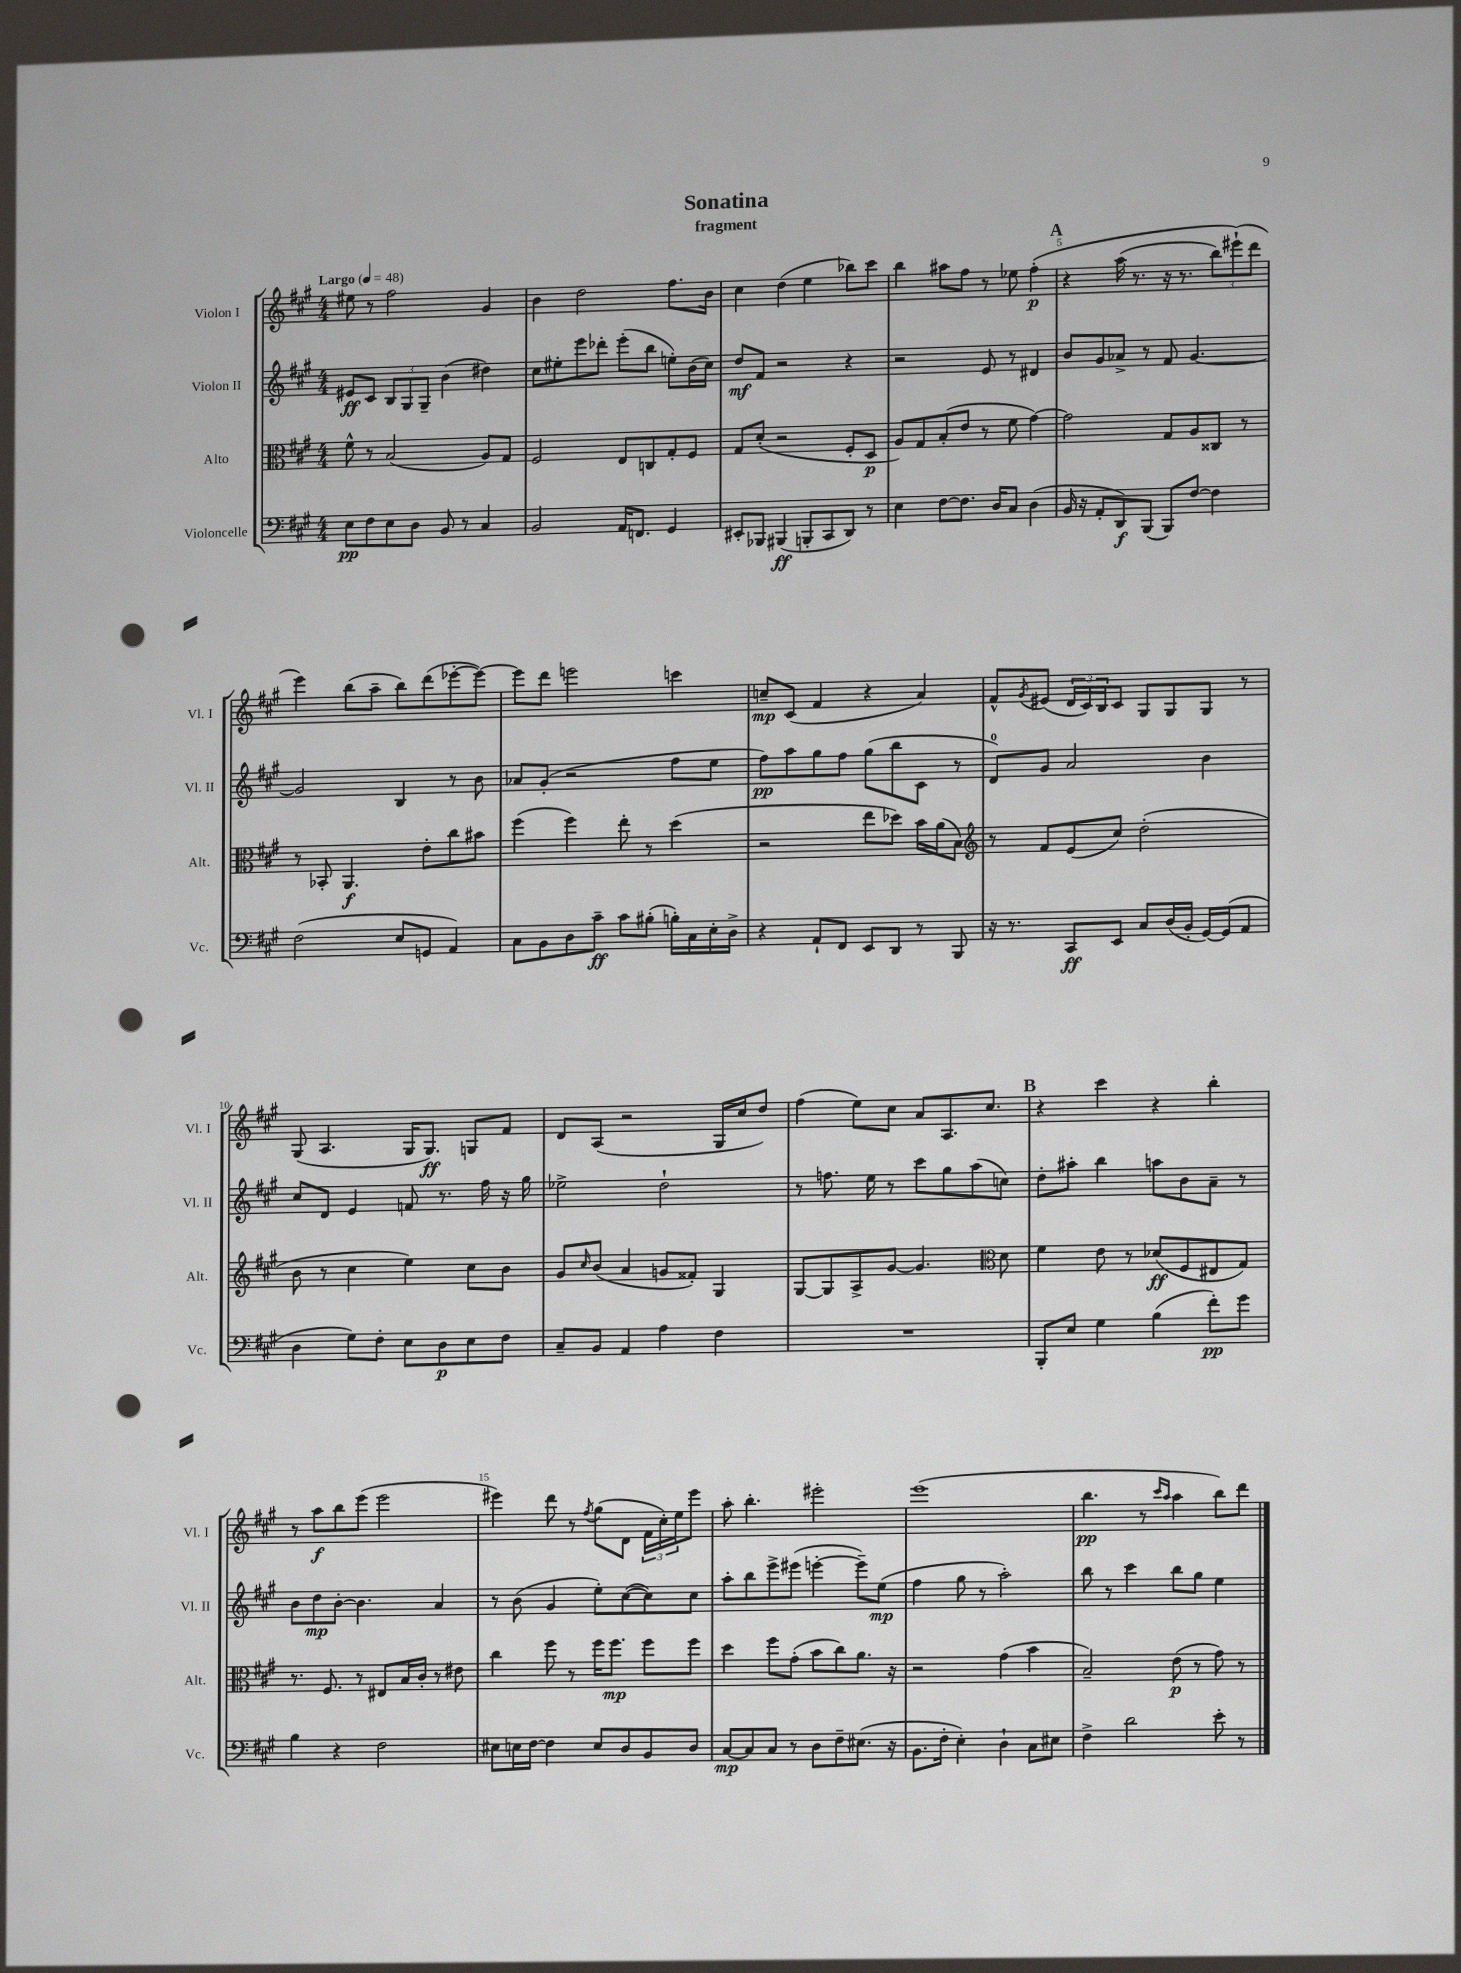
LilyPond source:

\header { title = "Sonatina" subtitle = "fragment" }
<<
\new StaffGroup <<
\new Staff = "s0" \with { instrumentName = "Violon I" shortInstrumentName = "Vl. I" } {
    \clef treble \key a \major \numericTimeSignature \time 4/4 \tempo "Largo" 4 = 48
    eis''8 r8 fis''2 gis'4 |
    b'4 d''2 fis''8. b'16 |
    cis''4 d''4( e''4 bes''8) cis'''8 |
    b''4 ais''8 fis''8 r8 ees''8 fis''4-.\p\( |
    \mark \markup { \bold "A" } r4 a''16( r8. r16 r8. \tuplet 3/2 { b''8) eis'''8-!(\) d'''8 } |
    e'''4) b''8( a''8-- b''8) d'''8( ees'''8~-. ees'''8~) |
    ees'''8 d'''8 e'''2 c'''4 |
    c''8--\mp cis'8( fis'4 r4 a'4) |
    fis'8-^ \acciaccatura { gis'8 } eis'8( \tuplet 3/2 { d'16 cis'16) b16 } cis'8 gis8 gis8 gis8 r8 |
    gis8( a4. gis16 gis8.\ff) g8 fis'8 |
    d'8 a8( r2 gis16 cis''16 d''8) |
    fis''4( e''8) cis''8 a'8 a8. cis''8. |
    \mark \markup { \bold "B" } r4 cis'''4 r4 b''4-. |
    r8 a''8\f b''8 e'''8( e'''2 |
    eis'''4) d'''8 r8 \acciaccatura { fis''8 } gis''8( d'8 \tuplet 3/2 { fis'16 cis''16-.) e''16 } eis'''8 |
    a''8-. b''4.-. eis'''2-. |
    e'''1( |
    b''4.\pp r8 \grace { cis'''16 a''16 } a''4 b''8) d'''8 \bar "|." |
}
\new Staff = "s1" \with { instrumentName = "Violon II" shortInstrumentName = "Vl. II" } {
    \clef treble \key a \major \numericTimeSignature \time 4/4
    eis'8\ff cis'8 \tuplet 3/2 { b8 gis8 gis8-- } b'4( dis''4) |
    cis''8 eis''8-. e'''8 des'''8-. e'''8-.( b''8 e''8-.) b'16( cis''16) |
    d''8\mf fis'8 r2 r4 |
    r2 e'8 r8 dis'4 |
    \mark \markup { \bold "A" } b'8 gis'8 aes'8-> r8 fis'8 gis'4.~ |
    gis'2 b4 r8 b'8 |
    aes'8 gis'8-.( r2 fis''8 e''8 |
    fis''8\pp) a''8 gis''8 fis''8 gis''8( b''8 cis'8 r8 |
    d'8-0) gis'8 a'2 b'4 |
    cis''8 d'8 e'4 f'8 r8. fis''16 r16 gis''16 |
    ees''2-> d''2-! |
    r8 f''8. e''16 r8 cis'''8 gis''8 a''8( c''8) |
    \mark \markup { \bold "B" } d''8-. ais''8-. b''4 a''8 b'8 a'8-- r8 |
    b'8 d''8\mp b'8~-. b'4. a'4 |
    r8 b'8( gis'4 e''8-.) cis''8~( cis''8) cis''8 |
    a''8-. b''8 e'''8-> eis'''8( e'''4~-. e'''8--) e''8\mp( |
    fis''4 gis''8 r8 a''2-.) |
    b''8 r8 cis'''4 b''8 gis''8 e''4 \bar "|." |
}
\new Staff = "s2" \with { instrumentName = "Alto" shortInstrumentName = "Alt." } {
    \clef alto \key a \major \numericTimeSignature \time 4/4
    fis'8-^ r8 b2( a8) gis8 |
    fis2 e8 c8 gis8-. fis8 |
    gis8 d'8-.( r2 fis8-. d8\p |
    a8) gis8 b8-.( e'8 r8 fis'8 gis'4~) |
    \mark \markup { \bold "A" } gis'2 gis8 a8 cisis8 r8 |
    r8 bes,8-. a,4.\f e'8-. cis''8 bis'8 |
    fis''4( fis''4) e''8-. r8 d''4( |
    r2 e''8 des''8) b'16 a'16( b8) |
    \clef treble r8 fis'8 e'8( cis''8) d''2-.( |
    b'8 r8 cis''4 e''4) cis''8 b'8 |
    gis'8 \grace { cis''16 } b'8( a'4 g'8 fisis'8-.) gis4 |
    gis8~ gis8 a8-> gis'8~ gis'4. \clef alto d'8 |
    \mark \markup { \bold "B" } fis'4 e'8 r8 des'8\ff( fis8 eis8 gis8) |
    r8. fis8. r8 eis8 b16 cis'16-. r8 eis'8 |
    cis''4 fis''8 r8 fis''16 fis''8.\mp fis''8 fis''8 |
    d''4 fis''8 gis'8-.( b'8 cis''8) a'8. r16 |
    r2 gis'4( b'4 |
    b2--) e'8\p( r8 gis'8) r8 \bar "|." |
}
\new Staff = "s3" \with { instrumentName = "Violoncelle" shortInstrumentName = "Vc." } {
    \clef bass \key a \major \numericTimeSignature \time 4/4
    e8\pp fis8 e8 d8 b,8 r8 cis4 |
    b,2 a,16 f,8. gis,4 |
    eis,8-. bes,,8 bis,,4\ff( b,,8-. cis,8 d,8) r8 |
    e4 fis8~ fis8. d16 cis8 d4( |
    \mark \markup { \bold "A" } b,16 r16 a,8-. d,8\f) b,,8( b,,8) fis8~ fis4 |
    fis2( e8 g,8 a,4) |
    cis8 b,8 d8 cis'8--\ff cis'8 bis8-.( b16-.) cis16 e16-. d16-> |
    r4 a,8-! fis,8 e,8 d,8 r8 b,,8 |
    r16 r8. cis,8\ff e,8 cis8 d16( b,16-. gis,16~) gis,16( a,8 |
    d4 gis8) fis8-. e8 d8\p e8 fis8 |
    cis8-- b,8 a,4 a4 fis4 |
    R1 |
    \mark \markup { \bold "B" } b,,8-. e8 gis4 b4( fis'8-.\pp) gis'8 |
    b4 r4 fis2 |
    eis8 e16 fis16~ fis4 e8 d8 b,8 d8 |
    cis8~\mp cis8 cis8 r8 d8 fis8-- eis8.( r16 |
    b,8. fis16-. e4-.) d4-! cis8 eis8 |
    fis4-> d'2 e'8-. r8 \bar "|." |
}
>>
>>
\layout { \context { \Score \override BarNumber.break-visibility = ##(#f #t #t) barNumberVisibility = #(every-nth-bar-number-visible 5) } }
